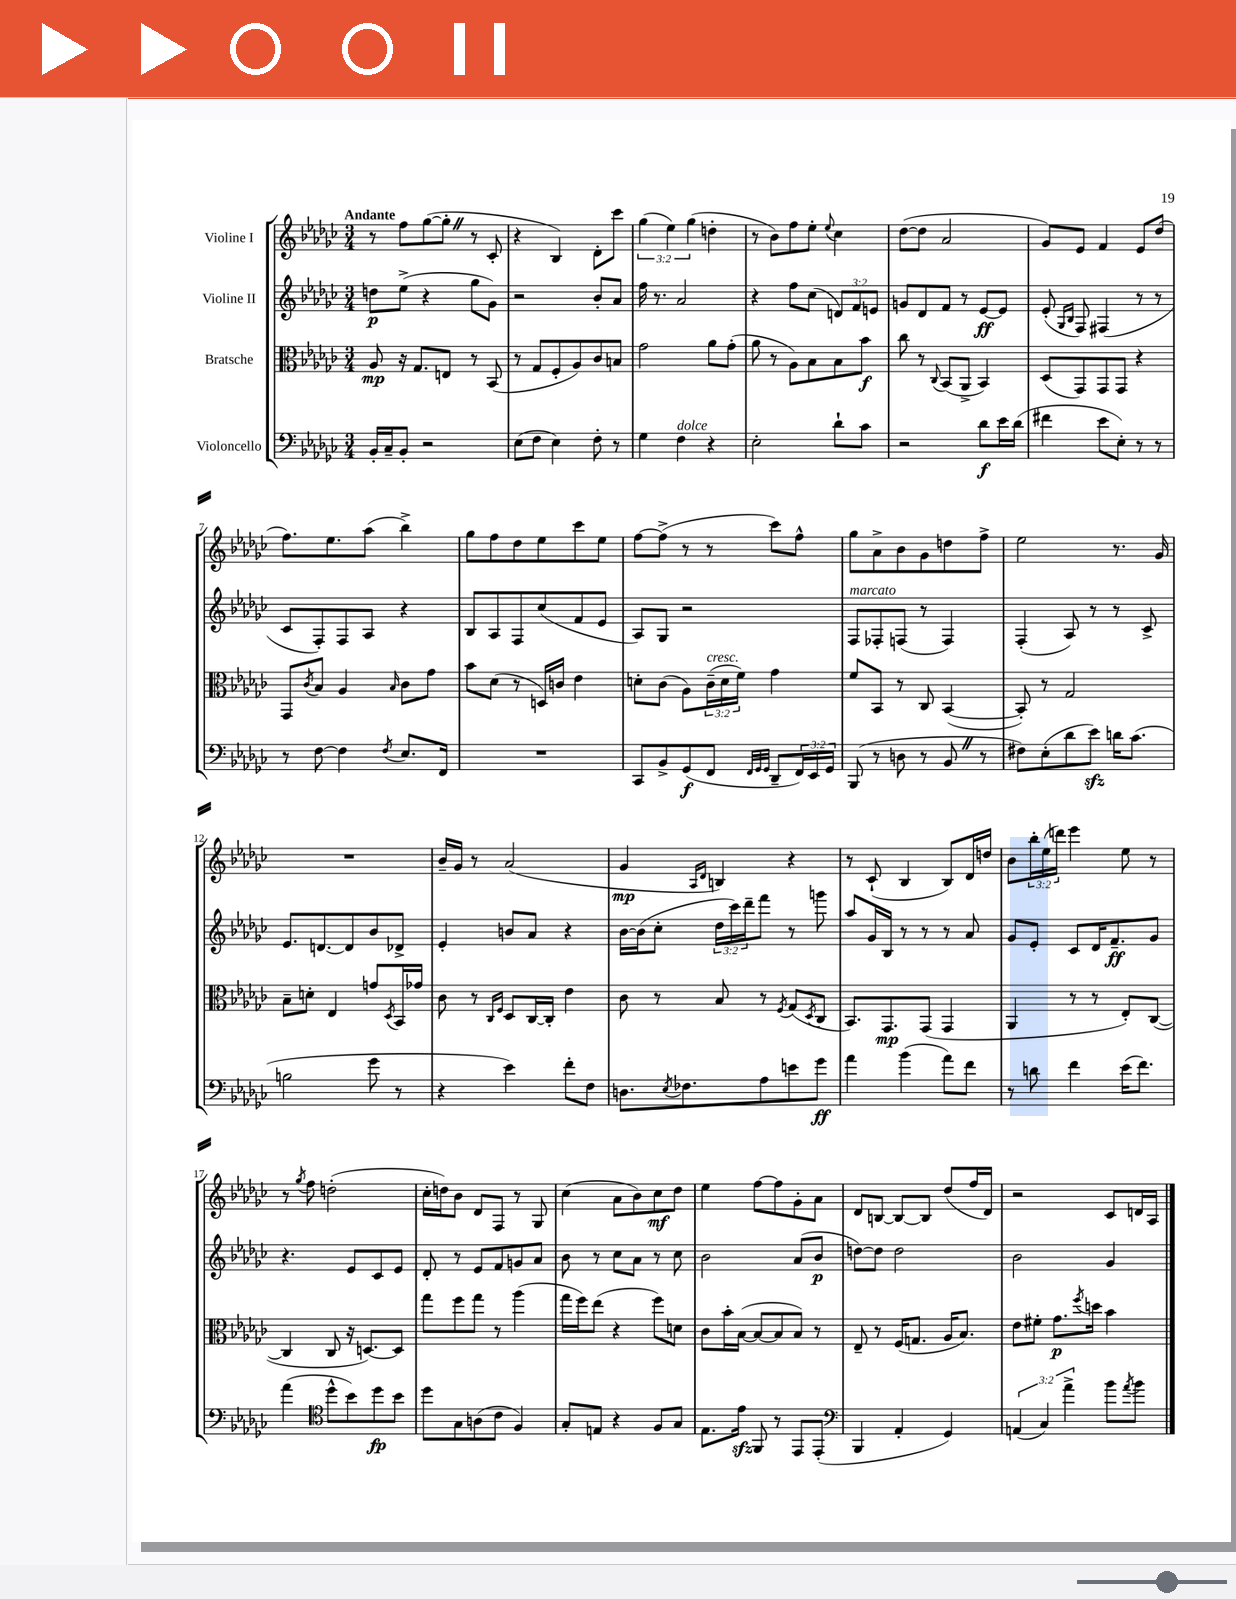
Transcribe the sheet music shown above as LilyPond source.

<<
\new StaffGroup <<
\new Staff = "s0" \with { instrumentName = "Violine I" } {
    \clef treble \key ges \major \numericTimeSignature \time 3/4 \override Staff.TupletNumber.text = #tuplet-number::calc-fraction-text \tempo "Andante"
    r8 f''8 ges''8~( ges''8-. \once \override BreathingSign.text = \markup { \musicglyph "scripts.caesura.straight" } \breathe r8 ces'8-. |
    r4 bes4) des'8-. ces'''8 |
    \tuplet 3/2 { ges''4( ees''4) ges''4( } d''4-. |
    r8 bes'8) f''8 ees''8-. \appoggiatura { ees''8 } ces''4 |
    des''8~( des''8 aes'2 |
    ges'8) ees'8 f'4 ees'8 des''8( |
    f''8.) ees''8. aes''8( bes''4->) |
    ges''8 f''8 des''8 ees''8 ces'''8 ees''8 |
    f''8~ f''8->( r8 r8 ces'''8) f''8-^ |
    ges''8 aes'8-> bes'8 ges'8 d''8 f''8-> |
    ees''2 r8. ges'16 |
    R2. |
    bes'16-- ges'16 r8 aes'2( |
    ges'4\mp \grace { aes16 des'16 } b4) r4 |
    r8 ces'8-!( bes4 bes8) des'16 d''16 |
    bes'8 \tuplet 3/2 { bes''16-. ees''16( d'''16) } ees'''4 ees''8 r8 |
    r8 \acciaccatura { ges''8 } f''8 d''2-.( |
    ces''16-. d''16) bes'8 des'8 f8 r8 ges8 |
    ces''4( aes'8 bes'8) ces''8\mf des''8 |
    ees''4 f''8~ f''8 ges'8-. aes'8 |
    des'8 b8~ b8~ b8 des''8( f''16 des'16) |
    r2 ces'8 d'16 aes16 \bar "|." |
}
\new Staff = "s1" \with { instrumentName = "Violine II" } {
    \clef treble \key ges \major \numericTimeSignature \time 3/4 \override Staff.TupletNumber.text = #tuplet-number::calc-fraction-text
    d''8\p ees''8->( r4 ges''8 ges'8) |
    r2 bes'8-. aes'8 |
    f''16 r8. aes'2 |
    r4 f''8 ces''8( \tuplet 3/2 { d'8) f'8 e'8 } |
    g'8 des'8 f'8 r8 ees'8~\ff ees'8 |
    ees'8-.( \grace { ges16 bes16 } f8) fis4( r8 r8 |
    ces'8 f8-.) f8 aes8 r4 |
    bes8 aes8 f8 ces''8( f'8 ees'8 |
    aes8) ges8 r2 |
    f8^\markup { \italic "marcato" } fes8-. f8( r8 f4) |
    f4-.( aes8) r8 r8 ces'8-> |
    ees'8. d'8.~ d'8 bes'8 des'8-> |
    ees'4-. b'8 aes'8 r4 |
    bes'16~ bes'16( ces''8-. \tuplet 3/2 { des''16 ces'''16) des'''16-- } f'''8 r8 g'''8 |
    aes''8 ges'16 bes16 r8 r8 r8 aes'8 |
    ges'8 ees'8-. ces'8 des'16 f'8.--\ff ges'8 |
    r4. ees'8 ces'8 ees'8 |
    des'8-. r8 ees'8 f'8 g'8 aes'8 |
    bes'8 r8 ces''8 aes'8 r8 ces''8 |
    bes'2 aes'8( bes'8\p |
    d''8~) d''8 d''2 |
    bes'2 ges'4 \bar "|." |
}
\new Staff = "s2" \with { instrumentName = "Bratsche" } {
    \clef alto \key ges \major \numericTimeSignature \time 3/4 \override Staff.TupletNumber.text = #tuplet-number::calc-fraction-text
    aes8\mp r16 ges8. e8 r8 bes,8( |
    r8 ges8 f8-. aes8) ces'8 b8 |
    ges'2 aes'8 ges'8-.( |
    aes'8 r8 aes8) bes8 bes8 bes'8\f |
    ces''8 r8 \appoggiatura { ces8 } bes,8( aes,8-> bes,4) |
    des8( ges,8) ges,8 ges,8 r4 |
    ges,8 \acciaccatura { ces'8 } bes8 aes4 \grace { bes16 } ces'8 ges'8 |
    bes'8 des'8( r8 d16) c'16 ees'4 |
    d'8-. ces'8( aes8) \tuplet 3/2 { ces'16--^\markup { \italic "cresc." }( d'16 f'16) } ges'4 |
    f'8 bes,8 r8 ces8 bes,4~( |
    bes,8-.) r8 ges2 |
    bes8-- d'8-. ees4 g'8 \acciaccatura { des8 } bes,16 ges'16 |
    ces'8 r8 \grace { ces16 f16 } des8 ces16~ ces16-. ees'4 |
    ces'8 r8 bes8 r8 \acciaccatura { f8 } ges8( \acciaccatura { des8 } ces8 |
    bes,8.) ges,8.\mp ges,8( ges,4 |
    aes,4 r8 r8 ees8-.) ces8~( |
    ces4 ces8 r16 d8.~) d8 |
    ges''8 f''8 ges''8 r8 aes''4( |
    ges''16 f''16) ees''8( r4 f''8) d'8 |
    ces'8 bes'16-. bes16~( bes8~ bes8 bes8) r8 |
    ees8-- r8 f16( g8. aes16 bes8.) |
    ees'8 fis'8-. ges'8.\p \acciaccatura { f''8 } d''16 bes'4 \bar "|." |
}
\new Staff = "s3" \with { instrumentName = "Violoncello" } {
    \clef bass \key ges \major \numericTimeSignature \time 3/4 \override Staff.TupletNumber.text = #tuplet-number::calc-fraction-text
    bes,16-. ces16-- bes,8-. r2 |
    ees8( f8 ees4) f8-. r8 |
    ges4 f4^\markup { \italic "dolce" } r4 |
    ees2-. des'8-! ces'8 |
    r2 des'8\f ees'16 des'16( |
    fis'4 ees'8 ees8-.) r8 r8 |
    r8 f8~ f4 \acciaccatura { f8 } ees8. f,16 |
    R2. |
    ces,8 bes,8-> ges,8\f( f,8 \grace { f,32 ges,32 ges,32 } des,8-- \tuplet 3/2 { f,16) ees,16 ges,16 } |
    bes,,8( r8 d8 r8 bes,8 \once \override BreathingSign.text = \markup { \musicglyph "scripts.caesura.straight" } \breathe r8 |
    fis8) ees8-.( des'8 ees'8\sfz) d'16 ces'8.( |
    b2 ges'8 r8 |
    r4 ees'4) f'8-. f8 |
    d8. \acciaccatura { ees8 } fes8. aes8 e'8 ges'8\ff |
    aes'4 bes'4( aes'8) f'8 |
    r8 d'8 f'4 ees'16( f'8.) |
    aes'4( \clef tenor des''8-^ bes'8) des''8\fp bes'8 |
    des''8 ges8 a8( ces'8 f4) |
    ges8-. e8 r4 f8 ges8 |
    ees8. ees'16\sfz f,8 r8 ees,8 ees,8-.( |
    \clef bass bes,,4 aes,4-. ges,4) |
    \tuplet 3/2 { a,4( ces4) aes'4-> } bes'8 \acciaccatura { aes'8 } bes'8 \bar "|." |
}
>>
>>
